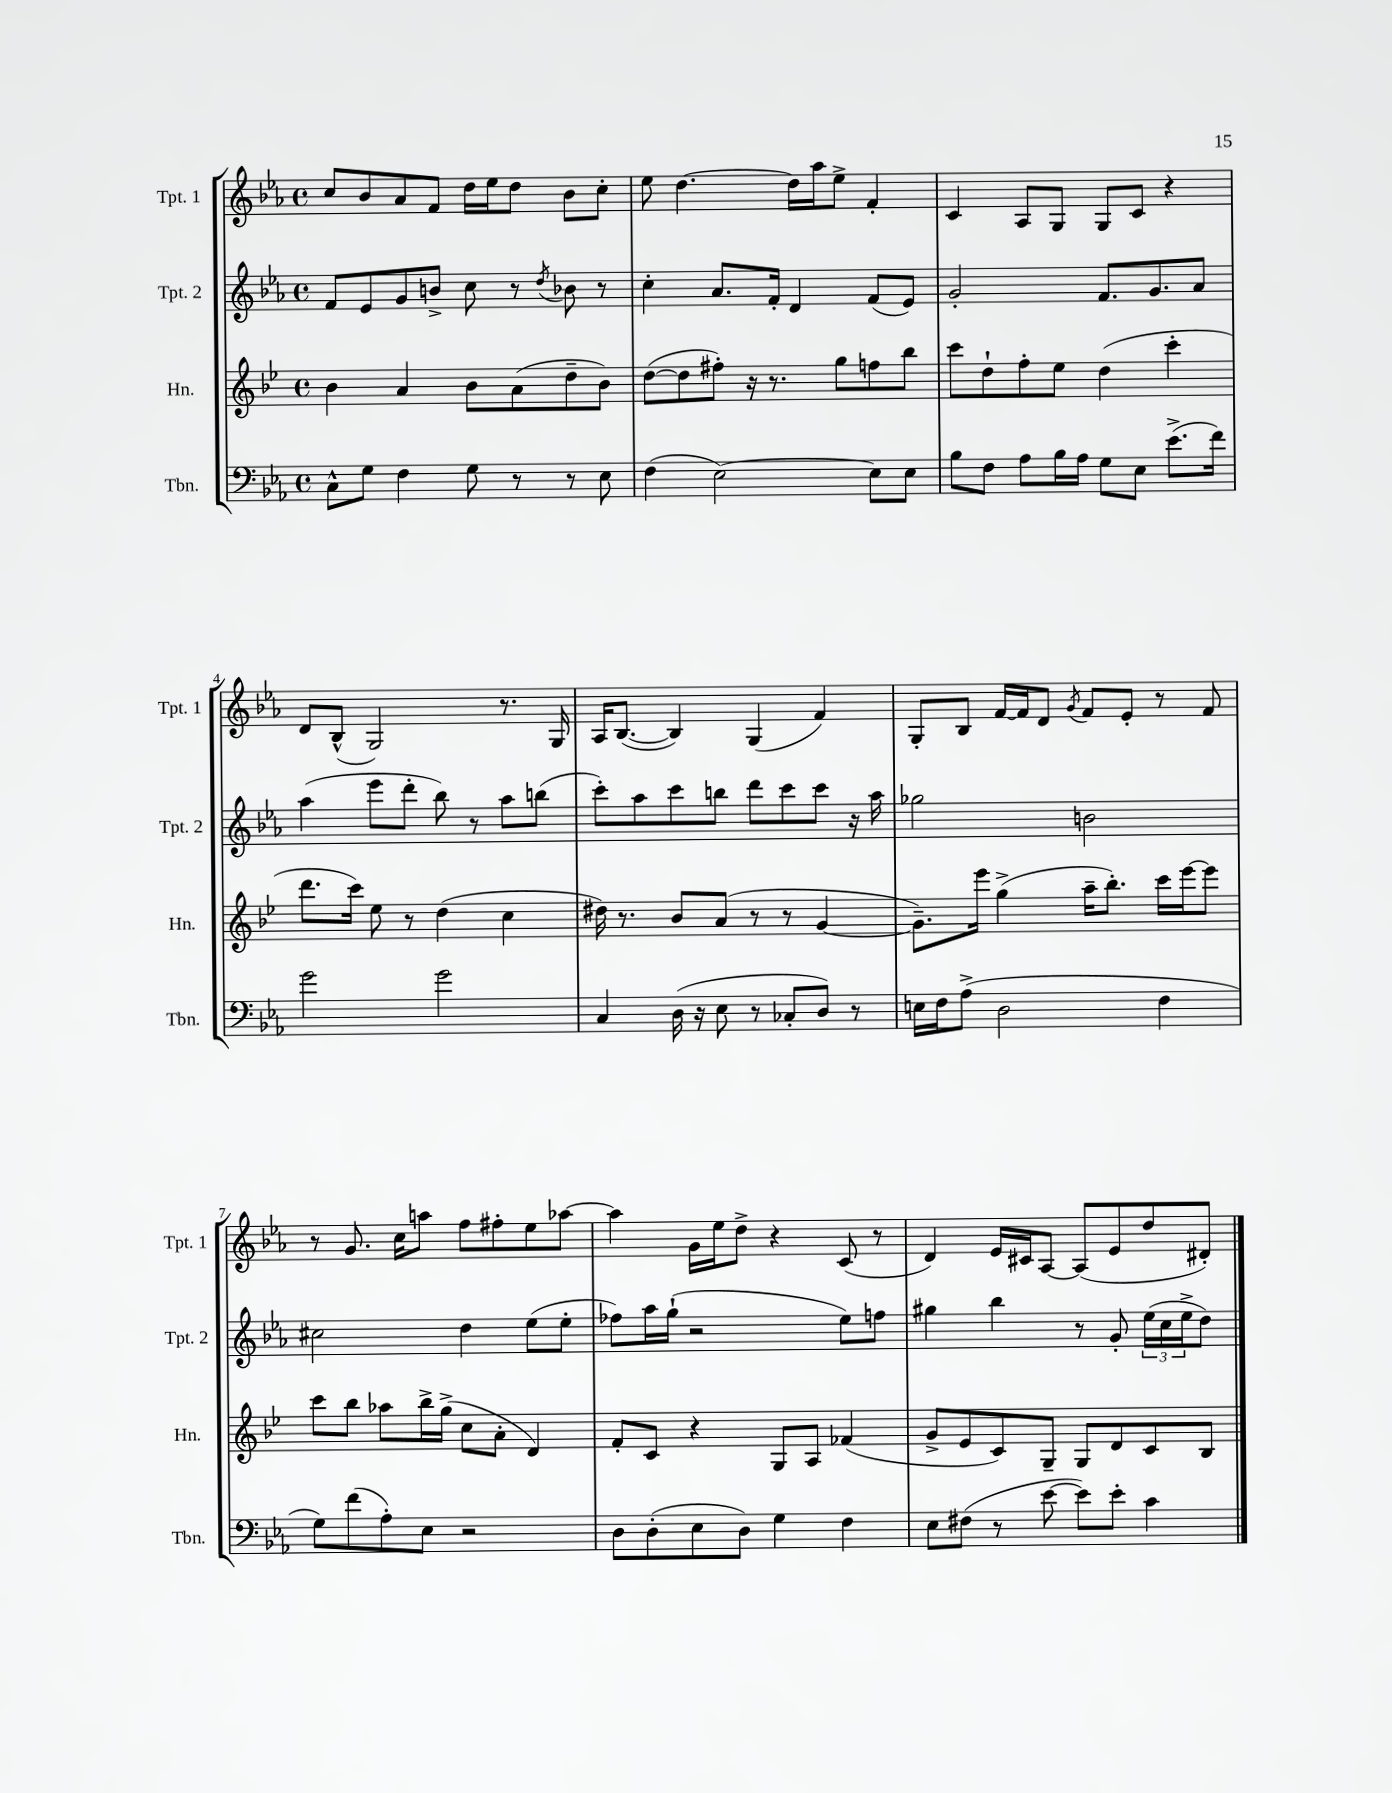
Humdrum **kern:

**kern	**kern	**kern	**kern
*staff4	*staff3	*staff2	*staff1
*clefF4	*clefG2	*clefG2	*clefG2
*k[b-e-a-]	*k[b-e-]	*k[b-e-a-]	*k[b-e-a-]
*M4/4	*M4/4	*M4/4	*M4/4
*met(c)	*met(c)	*met(c)	*met(c)
8C^^\L	4b-\	8f/L	8cc/L
8G\J	.	8e-/	8b-/
4F\	4a/	8g/	8a-/
.	.	8b^/J	8f/J
8G\	8b-\L	8cc\	16dd\LL
.	.	.	16ee-\J
8r	(8a\	8r	8dd\J
.	.	8qdd/	.
8r	8dd~\	8b-\	8b-\L
8E-\	8b-\J)	8r	8cc'\J
=	=	=	=
(4F\	([8dd\L	4cc'\	8ee-\
.	8dd\]	.	[4.dd\
[2E-\)	8ff#'\J)	8.a-/L	.
.	16r	.	.
.	8.r	16f'/Jk	.
.	.	4d/	16dd\]LL
.	.	.	16aa-\J
.	8gg\L	.	8ee-^\J
8E-\]L	8ff\	(8f/L	4f'/
8E-\J	8bb-\J	8e-/J)	.
=	=	=	=
8B-\L	8ccc\L	2g'/	4c/
8F\J	8dd`\	.	.
8A-\L	8ff'\	.	8A-/L
16B-\L	8ee-\J	.	8G/J
16A-\JJ	.	.	.
8G\L	(4dd\	8.f/L	8G/L
8E-\J	.	.	8c/J
.	.	8.g/	.
(8.e-^\L	4ccc'\	.	4r
.	.	8a-/J	.
16f\Jk)	.	.	.
=	=	=	=
2g\	8.ddd\L	(4aa-\	8d/L
.	.	.	(8B-^^/J
.	16ccc\Jk)	.	.
.	8ee-\	8eee-\L	2G/)
.	8r	8ddd'\J	.
2g\	(4dd\	8bb-\)	.
.	.	8r	.
.	4cc\	8aa-\L	8.r
.	.	(8bb\J	.
.	.	.	16G/
=	=	=	=
4C/	16dd#\)	8ccc'\L)	16A-/LK
.	8.r	.	([8.B-/J
.	.	8aa-\	.
(16D\	8b-/L	8ccc\	4B-/])
16r	.	.	.
8E-\	(8a/J	8bb\J	.
8r	8r	8ddd\L	(4G/
8C-'/L	8r	8ccc\	.
8D/J)	[4g/	8ccc\J	4f/)
8r	.	16r	.
.	.	16aa-\	.
=	=	=	=
16E\LL	8.g~\]L)	2gg-\	8G'/L
16F\J	.	.	.
(8A-^\J	.	.	8B-/J
.	16eee-\Jk	.	.
2D\	(4gg^\	.	[16f/LL
.	.	.	16f/]J
.	.	.	8d/J
.	.	.	8qg/
.	16aa~\LK	2b\	8f/L
.	8.bb-'\J)	.	.
.	.	.	8e-'/J
4F\	16ccc\LL	.	8r
.	[16eee-\J	.	.
.	8eee-\]J	.	8f/
=	=	=	=
8G\L)	8ccc\L	2cc#\	8r
(8f\	8bb-\J	.	8.g/
8A-'\)	8aa-\L	.	.
.	.	.	16cc\LK
8E-\J	16bb-^\L	.	8aa\J
.	(16gg^\JJ	.	.
2r	8cc\L	4dd\	8ff\L
.	8a'\J	.	8ff#'\
.	4d/)	(8ee-\L	8ee-\
.	.	8ee-'\J	[8aa-\J
=	=	=	=
8D\L	8f'/L	8ff-\L)	4aa-\]
(8D'\	8c/J	16aa-\L	.
.	.	(16gg`\JJ	.
8E-\	4r	2r	16g\LL
.	.	.	16ee-\J
8D\J)	.	.	8dd^\J
4G\	8G/L	.	4r
.	8A/J	.	.
4F\	(4f-/	8ee-\L)	(8c/
.	.	8ff\J	8r
=	=	=	=
8E-\L	8g^/L	4gg#\	4d/)
(8F#\J	8e-/	.	.
8r	8c/)	4bb-\	16e-/LL
.	.	.	16c#/J
[8e-\	8G~/J	.	[8A-/J
8e-\]L)	8G/L	8r	(8A-/]L
8e-'\J	8d/	8g'/	8e-/
4c\	8c/	(24ee-\LL	8dd/
.	.	24cc\	.
.	.	24ee-^\J	.
.	8B-/J	8dd\J)	8d#'/J)
==	==	==	==
*-	*-	*-	*-
